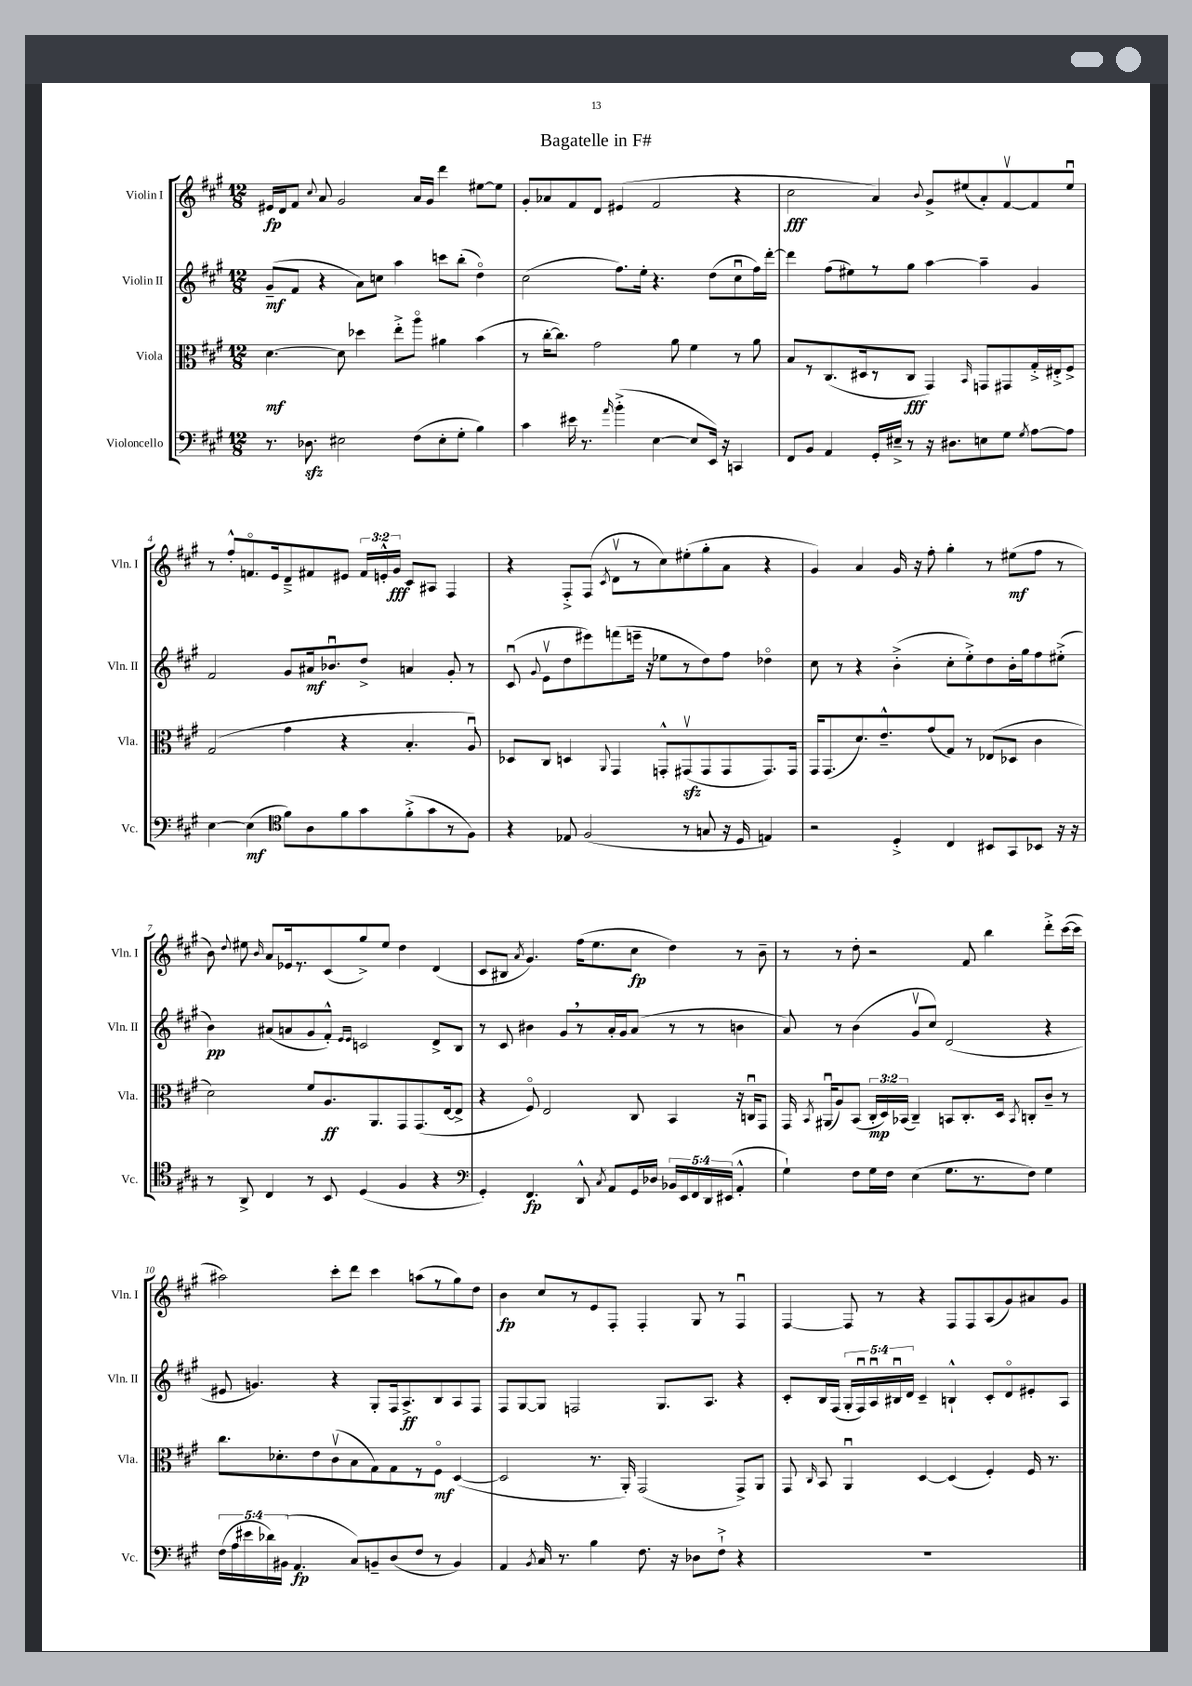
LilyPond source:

\header { title = "Bagatelle in F#" }
<<
\new StaffGroup <<
\new Staff = "s0" \with { instrumentName = "Violin I" shortInstrumentName = "Vln. I" } {
    \clef treble \key a \major \numericTimeSignature \time 12/8 \override Staff.TupletNumber.text = #tuplet-number::calc-fraction-text
    \autoBeamOff eis'16[\fp d'16 fis'8] \appoggiatura { cis''8 } a'8 gis'2 a'16[ gis'16] d'''4 eis''8[~ eis''8] |
    gis'8[-. aes'8 fis'8 d'8] eis'4( fis'2 r4 |
    cis''2\fff a'4) \appoggiatura { b'8 } gis'8[-> eis''8( a'8-.) fis'8~\upbow fis'8 eis''8]\downbow |
    r8 fis''8[-.-^ f'8.\flageolet e'16 d'8---> fis'8 eis'8] \tuplet 3/2 { fis'16[ e'16-.-^ gis'16]\fff } cis'8[ ais8] fis4 |
    r4 fis8[-.-> fis8]( \acciaccatura { cis'8 } d'8[\upbow r8 cis''8) eis''8-.( gis''8-. a'8] r4 |
    gis'4) a'4 gis'16 r16 fis''8-. gis''4-. r8 eis''8[\mf( fis''8] r8 |
    b'8) \appoggiatura { d''8 } eis''8 \grace { b'16 } a'8[ ees'16 r8. cis'8( gis''8->) eis''8] d''4 d'4( |
    cis'8[ bis8] \acciaccatura { a'8 } gis'4.) fis''16[( e''8. cis''8]\fp d''4) r8 b'8-- |
    r8 r8 d''8-. r2 fis'8 b''4 d'''8[-.-> cis'''16~( cis'''16] |
    ais''2) cis'''8[-. d'''8] cis'''4 a''8[( r8 gis''8) d''8] |
    b'4\fp cis''8[ r8 e'8 fis8]-. fis4-. gis8 r8 fis4\downbow |
    fis4~ fis8 r8 r4 fis8[ fis8 a8( gis'8) ais'8 gis'8] \bar "|." |
}
\new Staff = "s1" \with { instrumentName = "Violin II" shortInstrumentName = "Vln. II" } {
    \clef treble \key a \major \numericTimeSignature \time 12/8 \override Staff.TupletNumber.text = #tuplet-number::calc-fraction-text
    \autoBeamOff gis'8[--\mf( fis'8] r4 a'8[) c''8] a''4 c'''8[ b''8]-.( d''4\flageolet) |
    cis''2( fis''8.[) e''16]-. r4. d''8[( cis''8\downbow fis''16) d'''16]~-. |
    d'''4 fis''8[( eis''8) r8 gis''8] a''4~ a''4-- gis'4 |
    fis'2 gis'8[ ais'16\mf bes'8.\downbow d''8]-> a'4 gis'8-. r8 |
    cis'8\downbow( \appoggiatura { gis'8 } e'8[\upbow d''8 eis'''8) f'''8( e'''16]-- r16 ees''8[ r8 d''8) fis''8] des''4\flageolet |
    cis''8 r8 r4 b'4-.->( cis''8[-. e''8-.->) d''8 b'16-. gis''16 fis''8 eis''8]-.->( |
    b'4\pp) ais'8[( a'8 gis'8 fis'8]-.-^) \grace { e'16[ e'16] } c'2 d'8[-> b8] |
    r8 cis'8 bis'4 gis'8[ \breathe r8 a'16-. gis'16 a'8]( r8 r8 b'4 |
    a'8) r8 b'4( gis'8[\upbow cis''8]) d'2( r4 |
    eis'8 g'4.) r4 gis8[-. fis16 a8.->\ff b8 a8 fis8] |
    fis8[ gis8~ gis8] f2 gis8.[ a8.] r4 |
    cis'8[-. b16 fis16]( \tuplet 5/4 { gis16[-. fis16\downbow) a16\downbow bis16\downbow d'16] } cis'4-- b4-!-^ cis'8[-. d'8\flageolet eis'8-. a8] \bar "|." |
}
\new Staff = "s2" \with { instrumentName = "Viola" shortInstrumentName = "Vla." } {
    \clef alto \key a \major \numericTimeSignature \time 12/8 \override Staff.TupletNumber.text = #tuplet-number::calc-fraction-text
    \autoBeamOff d'4.~\mf d'8 des''4 e''8[-.-> a''8]\flageolet ais'4 b'4( |
    r8 cis''16[~-. cis''8.]) gis'2 a'8 fis'4 r8 a'8 |
    b8[ r8 cis8.( dis16 r8 cis8]\fff gis,4) \grace { b,16 } g,8[ gis,8 gis16-.-> eis16-.-> fis8]-> |
    gis2( gis'4 r4 b4.-. a8\downbow) |
    des8[ cis8] d4 \appoggiatura { a,8 } gis,4 g,8[-.-^ gis,8\upbow\sfz( gis,8 gis,8 gis,8.) gis,16] |
    gis,16[ gis,8.( d'8.) e'8.---^ gis'8( gis8]) r8 ees8[( des8] cis'4 |
    d'2) fis'8[ a8.\ff a,8. gis,8 gis,8.( e16~ e8]-> |
    r4 fis8\flageolet) e2 cis8 b,4 r16 c16[\downbow gis,8] |
    gis,16 \acciaccatura { b,8 } ais,16[\downbow( a8) b,8]( \tuplet 3/2 { cis16[-.\mp d16) bes,16]( } cis4--) b,8[ cis8.-. d16] \acciaccatura { b,8 } c8[-. cis'8]-- r8 |
    cis''8.[ des'8.-. e'8 cis'8\upbow( b8 gis8) gis8 r8 fis8]\flageolet\mf d4~( |
    d2 r8. a,16-.) gis,2( gis,8[->) a,8] |
    gis,8 \grace { cis16 } b,8 a,4\downbow d4~ d4( fis4-.) fis16 r8. \bar "|." |
}
\new Staff = "s3" \with { instrumentName = "Violoncello" shortInstrumentName = "Vc." } {
    \clef bass \key a \major \numericTimeSignature \time 12/8 \override Staff.TupletNumber.text = #tuplet-number::calc-fraction-text
    \autoBeamOff r8. des8.\sfz eis2 fis8[( eis8-. gis8]-. b4) |
    cis'4 eis'16 r8. \grace { a'16 } b'4-.->( e4~ e8[ e,16]) r16 c,4 |
    fis,8[ b,8] a,4 gis,16[-. eis16]---> r8 r16 dis8.[ e8 gis8] \acciaccatura { gis8 } a8[~ a8] |
    e4~ e4\mf( \clef tenor fis'8[) a8 fis'8 gis'8 fis'8-.->( gis'8 r8 fis8]) |
    r4 ees8 fis2( r8 g8 r16 d16 e4) |
    r2 d4-.-> cis4 bis,8[ gis,8 bes,8] r16 r16 |
    r8 a,8-> cis4 r8 b,8 d4( fis4 r4 |
    \clef bass gis,4-.) fis,4.\fp d,8-^ \acciaccatura { cis8 } a,8[ gis,16 des16] \tuplet 5/4 { bes,16[ e,16 fis,16 d,16 eis,16]( } a,4-.-^ |
    gis4-!) fis8[ gis16 fis16] e4( gis8.[ r8. fis8]) gis4 |
    \tuplet 5/4 { fis16[( a16 eis'16 des'16) bis,16]( } a,4.\fp cis8[) b,8-- d8( fis8] r8 b,4) |
    a,4 \acciaccatura { b,8 } cis16 r8. b4 fis8. r16 des8[ fis8]-!-> r4 |
    R1. \bar "|." |
}
>>
>>
